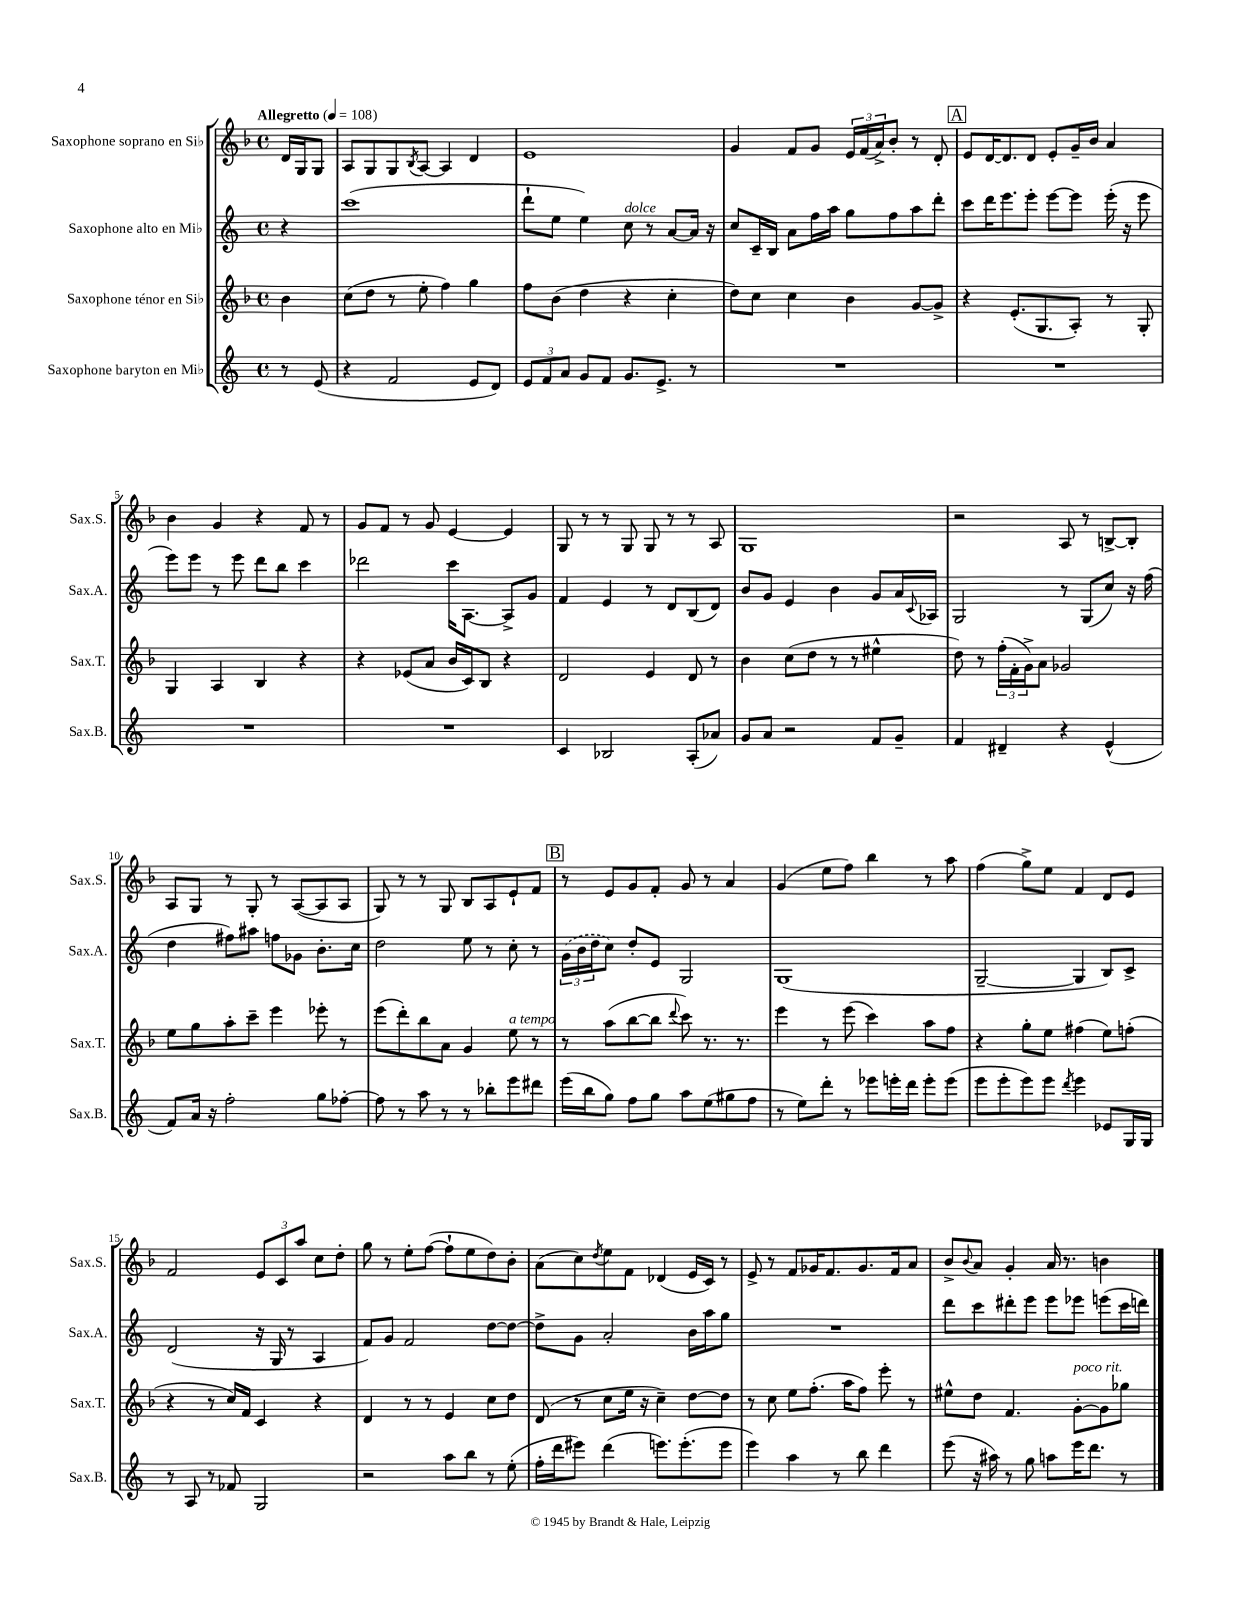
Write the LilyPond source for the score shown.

<<
\new StaffGroup <<
\new Staff = "s0" \with { instrumentName = "Saxophone soprano en Sib" shortInstrumentName = "Sax.S." } {
    \clef treble \key f \major \defaultTimeSignature \time 4/4 \partial 4 \tempo "Allegretto" 4 = 108
    d'16 g16 g8 |
    a8 g8 g8 \acciaccatura { bes8 } a8~ a4 d'4 |
    e'1 |
    g'4 f'8 g'8 \tuplet 3/2 { e'16 f'16( a'16->) } bes'8-. r8 d'8-. |
    \mark \markup { \box "A" } e'8 d'16~ d'8. d'8 e'8-. g'16-- bes'16 a'4 |
    bes'4 g'4 r4 f'8 r8 |
    g'8 f'8 r8 g'8 e'4~ e'4 |
    g8 r8 r8 g8 g8 r8 r8 a8 |
    g1 |
    r2 a8 r8 b8~-> b8-. |
    a8 g8 r8 g8-. r8 a8~( a8 a8 |
    g8) r8 r8 g8 bes8 a8 e'8-! f'8 |
    \mark \markup { \box "B" } r8 e'8 g'8 f'8-. g'8 r8 a'4 |
    g'4( e''8 f''8) bes''4 r8 a''8 |
    f''4( g''8->) e''8 f'4 d'8 e'8 |
    f'2 \tuplet 3/2 { e'8 c'8 a''8 } c''8 d''8-. |
    g''8 r8 e''8-. f''8~( f''8-! e''8 d''8) bes'8-. |
    a'8( c''8) \acciaccatura { d''8 } e''8 f'8 des'4( e'16 c'16) r8 |
    e'8-> r8 f'8 ges'16 f'8. ges'8. f'16 a'8 |
    bes'8-> \appoggiatura { bes'8 } a'8 g'4-. a'16 r8. b'4 \bar "|." |
}
\new Staff = "s1" \with { instrumentName = "Saxophone alto en Mib" shortInstrumentName = "Sax.A." } {
    \clef treble \key c \major \defaultTimeSignature \time 4/4 \partial 4
    r4 |
    c'''1( |
    d'''8-! e''8 e''4) c''8^\markup { \italic "dolce" } r8 a'8~ a'16 r16 |
    c''8 c'16-- b16 a'8 f''16 a''16 g''8 f''8 a''8 d'''8-. |
    \mark \markup { \box "A" } c'''8 d'''16 e'''8. e'''8-. e'''8~ e'''8 e'''16-.( r16 e'''8 |
    e'''8) e'''8 r8 e'''8 d'''8 b''8 c'''4 |
    des'''2 c'''16 a8.~ a8-> g'8 |
    f'4 e'4 r8 d'8 b8( d'8) |
    b'8 g'8 e'4 b'4 g'8 a'16 \appoggiatura { c'8 } aes16 |
    g2 r8 g8( c''8) r16 f''16( |
    d''4 fis''8) ais''8 f''8 ges'8 b'8.-. c''16 |
    d''2 e''8 r8 c''8-. r8 |
    \mark \markup { \box "B" } \tuplet 3/2 { \once \slurDashed g'16( b'16 d''16 } c''8) d''8-. e'8 g2 |
    g1( |
    g2~-- g4 b8) c'8-> |
    d'2( r16 g16 r8 a4 |
    f'8) g'8 f'2 d''8~ d''8~ |
    d''8-> g'8 a'2-. b'16 a''16 g''8 |
    R1 |
    d'''8 c'''8 dis'''8-. e'''8 e'''8 ees'''8 e'''8( c'''16 d'''16) \bar "|." |
}
\new Staff = "s2" \with { instrumentName = "Saxophone ténor en Sib" shortInstrumentName = "Sax.T." } {
    \clef treble \key f \major \defaultTimeSignature \time 4/4 \partial 4
    bes'4 |
    c''8( d''8 r8 e''8-. f''4) g''4 |
    f''8 bes'8( d''4 r4 c''4-. |
    d''8) c''8 c''4 bes'4 g'8~ g'8-> |
    \mark \markup { \box "A" } r4 e'8.-.( g8. a8-.) r8 g8-. |
    g4 a4 bes4 r4 |
    r4 ees'8( a'8 bes'16 c'16) bes8 r4 |
    d'2 e'4 d'8 r8 |
    bes'4 c''8( d''8 r8 r8 eis''4-^ |
    d''8) r8 \tuplet 3/2 { f''16-.( f'16-. g'16->) } a'8 ges'2 |
    e''8 g''8 a''8-. c'''8-- e'''4 ees'''8-. r8 |
    e'''8( d'''8-.) bes''8 a'8 g'4 e''8^\markup { \italic "a tempo" } r8 |
    \mark \markup { \box "B" } r8 a''8( bes''8~ bes''8 \appoggiatura { d'''8 } c'''8) r8. r8. |
    e'''4 r8 e'''8( c'''4) a''8 f''8 |
    r4 g''8-. e''8 fis''4( e''8) f''8-.( |
    r4 r8 c''16) f'16 c'4 r4 |
    d'4 r8 r8 e'4 c''8 d''8 |
    d'8( r8 c''8 e''16 r16 c''4--) d''8~ d''8 |
    r8 c''8 e''8 f''8.-.( a''16 f''8) e'''8-. r8 |
    eis''8-^ d''8 f'4. g'8~-.^\markup { \italic "poco rit." } g'8 ges''8 \bar "|." |
}
\new Staff = "s3" \with { instrumentName = "Saxophone baryton en Mib" shortInstrumentName = "Sax.B." } {
    \clef treble \key c \major \defaultTimeSignature \time 4/4 \partial 4
    r8 e'8( |
    r4 f'2 e'8 d'8) |
    \tuplet 3/2 { e'8 f'8 a'8 } g'8 f'8 g'8. e'8.-> r8 |
    R1 |
    \mark \markup { \box "A" } R1 |
    R1 |
    R1 |
    c'4 bes2 a8-.( aes'8) |
    g'8 a'8 r2 f'8 g'8-- |
    f'4 dis'4-- r4 e'4-^( |
    f'8) a'16 r16 f''2-. g''8 fes''8~-. |
    fes''8 r8 a''8 r8 r8 bes''8-. e'''8 dis'''8 |
    \mark \markup { \box "B" } e'''16( b''16 g''8) f''8 g''8 a''8 e''8( gis''8 f''8 |
    r8 e''8) d'''8-. r8 ees'''8 e'''16-. d'''16 e'''8-. e'''8( |
    e'''8 e'''8-. e'''8) e'''8 \acciaccatura { d'''8 } e'''4 ees'8 g16 g16 |
    r8 a8 r8 fes'8 g2 |
    r2 a''8 b''8 r8 e''8-.( |
    f''16-. d'''16 eis'''8) d'''4( e'''8.) e'''8.-.( e'''8 |
    e'''4) a''4 r8 b''8 d'''4 |
    e'''8( r16 ais''16) r8 g''8 a''8 e'''16 d'''8. r8 \bar "|." |
}
>>
>>
